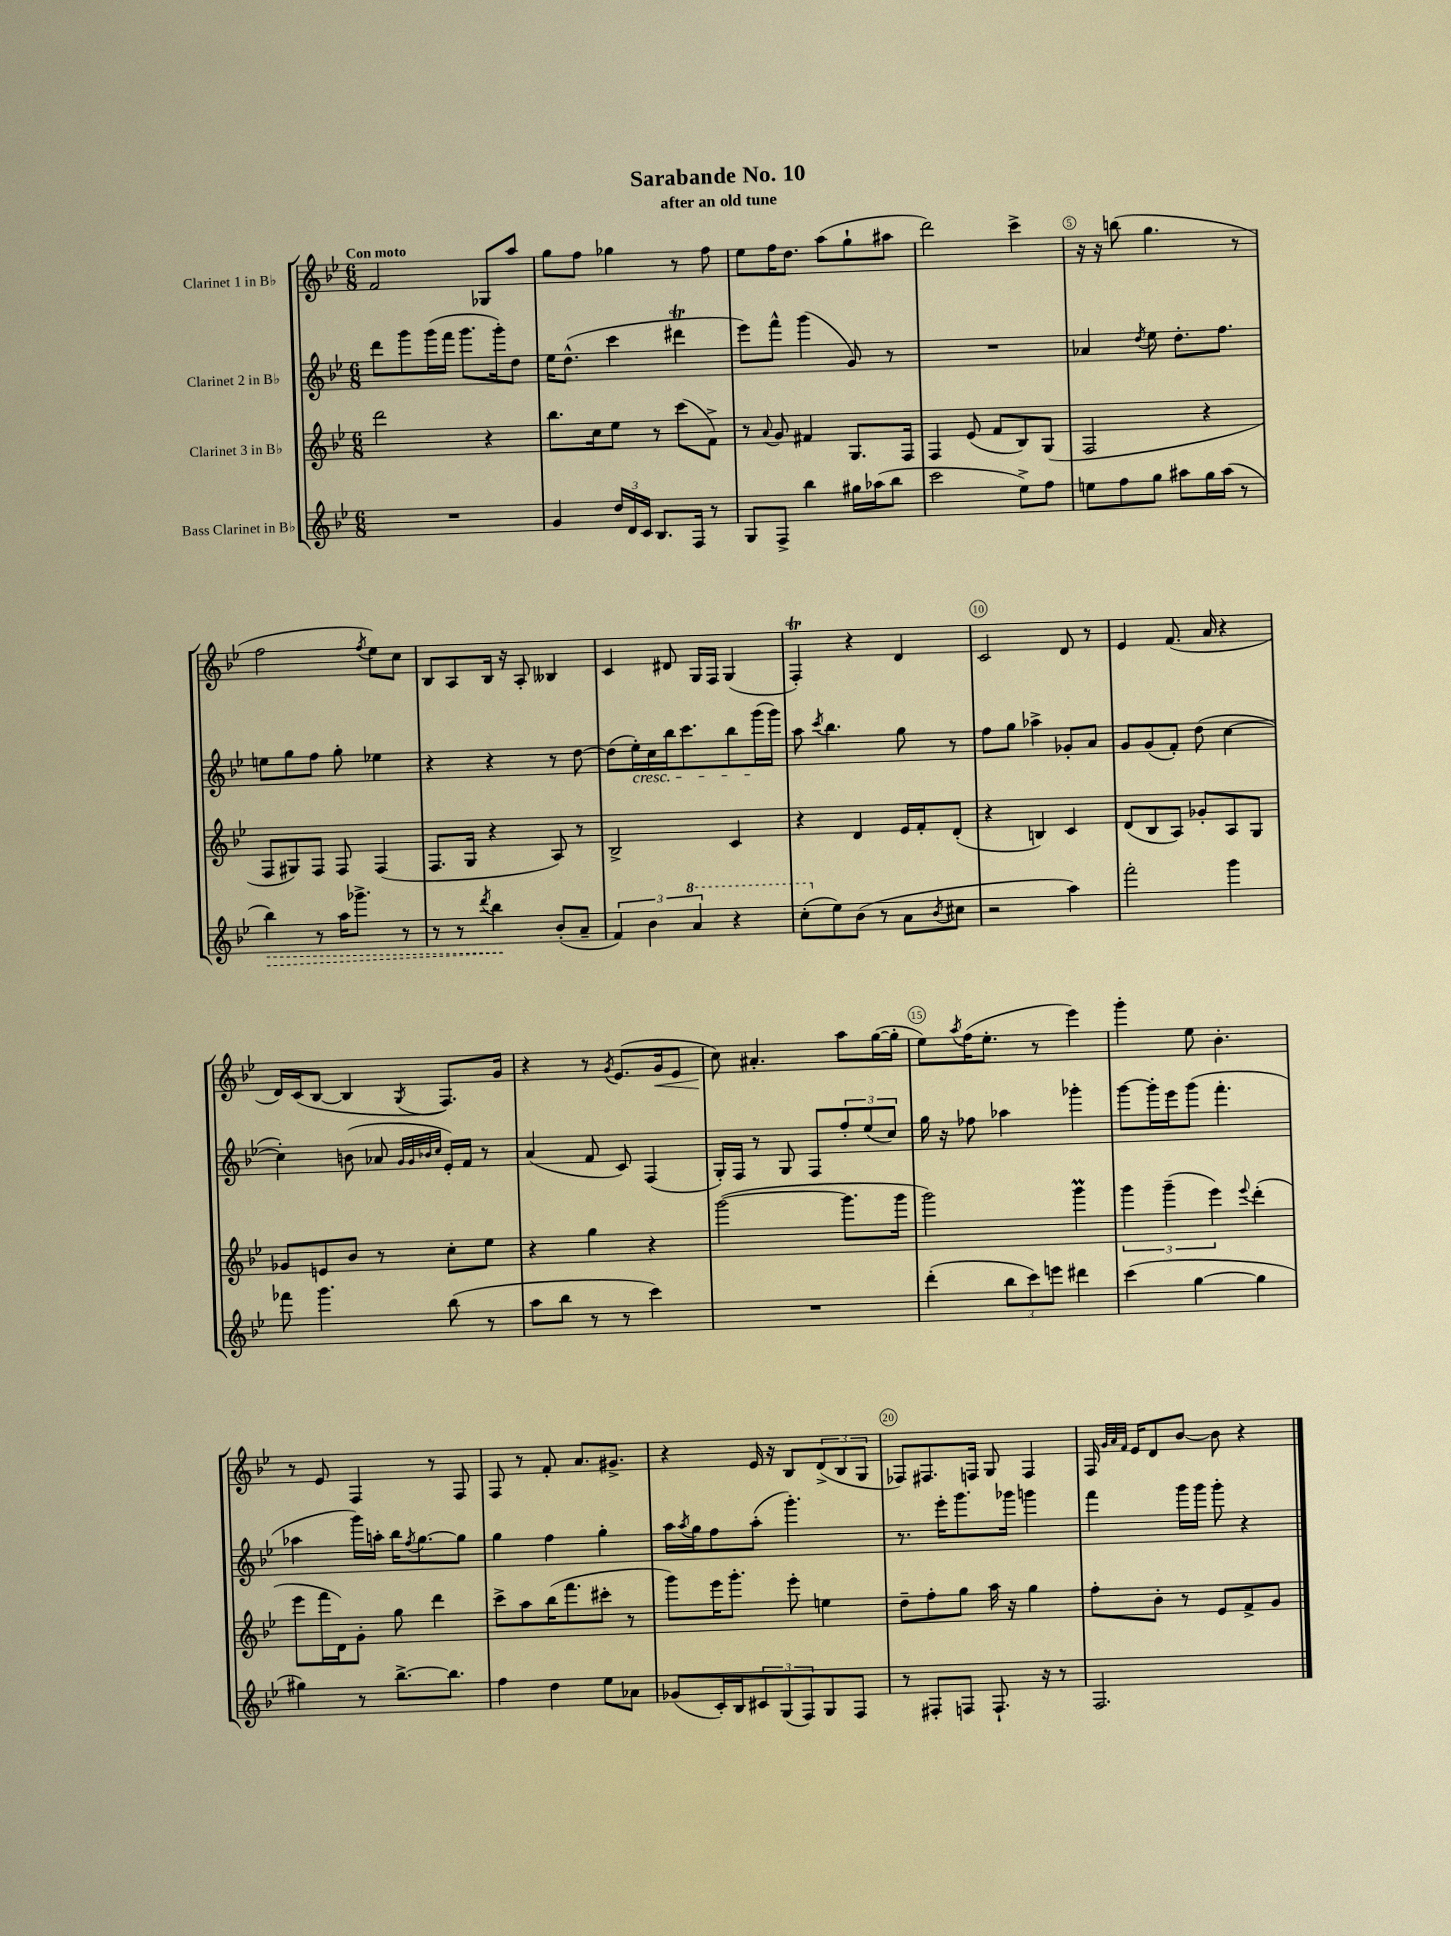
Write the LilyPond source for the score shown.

\header { title = "Sarabande No. 10" subtitle = "after an old tune" }
<<
\new StaffGroup <<
\new Staff = "s0" \with { instrumentName = "Clarinet 1 in Bb" } {
    \clef treble \key bes \major \numericTimeSignature \time 6/8 \tempo "Con moto"
    f'2 ges8 a''8 |
    g''8 f''8 ges''4 r8 f''8 |
    ees''8 f''16 d''8. a''8( g''8-! ais''8 |
    d'''2) c'''4-> |
    r16 r16 b''8( g''4. r8 |
    f''2 \acciaccatura { f''8 } ees''8) c''8 |
    bes8 a8 bes16 r16 a8-. beses4 |
    c'4 dis'8 g16 f16 g4( |
    f4-.\trill) r4 d'4 |
    c'2 d'8 r8 |
    ees'4 f'8.( a'16 r4 |
    d'16) c'16( bes8~ bes4 \acciaccatura { g8 } f8.) g'16 |
    r4 r8 \acciaccatura { g'8 } ees'8.( g'16\< ees'8 |
    c''8\!) ais'4.-. a''8 g''16~( g''16-. |
    ees''8) \acciaccatura { a''8 } f''16( ees''8.-. r8 ees'''4) |
    g'''4-. ees''8 bes'4.-. |
    r8 ees'8 f4 r8 f8 |
    f8 r8 f'8-. a'8. gis'8.-> |
    r4 ees'16 r16 bes8 \tuplet 3/2 { d'8->( bes8 g8 } |
    fes8) fis8. f16 g8 f4 |
    f16 \grace { g'32 a'32 f'32 } ees'16 d'8 bes'8~ bes'8 r4 \bar "|." |
}
\new Staff = "s1" \with { instrumentName = "Clarinet 2 in Bb" } {
    \clef treble \key bes \major \numericTimeSignature \time 6/8
    d'''8 g'''8 g'''16( f'''16 g'''8. g'''16-.) d''8 |
    ees''16 d''8.-^( c'''4 dis'''4\trill |
    ees'''8) f'''8-^ g'''4( g'8) r8 |
    R2. |
    aes'4 \acciaccatura { d''8 } ees''8 d''8.-. f''8. |
    e''8 g''8 f''8 g''8-. ees''4 |
    r4 r4 r8 d''8~ |
    d''8( ees''16-.\cresc) c''16 bes''16 c'''8. bes''8 g'''16\!( g'''16) |
    a''8 \acciaccatura { c'''8 } bes''4. g''8 r8 |
    f''8 g''8 aes''4-> ges'8-. a'8 |
    g'8 g'8( f'8-.) d''8( c''4~ |
    c''4-.) b'8( aes'8 \grace { g'32 g'32 bes'32 c''32 } ees'16-.) f'16 r8 |
    a'4( f'8 c'8) f4( |
    g16-.) f16 r8 g8 f8 \tuplet 3/2 { f''8-. ees''8( c''8) } |
    g''16 r16 fes''8 aes''4 ges'''4-. |
    g'''8~ g'''16-. ees'''16 g'''8( f'''4.-. |
    aes''4 g'''16) a''16-. bes''16 \acciaccatura { f''8 } g''8.~ g''8 |
    g''4 f''4 g''4-. |
    a''16 \acciaccatura { a''8 } g''16 f''8 a''8-.( g'''4.-.) |
    r8. ees'''16-. g'''8. ges'''16 g'''4 |
    f'''4 g'''16 g'''16 g'''8-. r4 \bar "|." |
}
\new Staff = "s2" \with { instrumentName = "Clarinet 3 in Bb" } {
    \clef treble \key bes \major \numericTimeSignature \time 6/8
    d'''2 r4 |
    bes''8. c''16 ees''8 r8 c'''8( f'8->) |
    r8 \appoggiatura { a'8 } g'8 fis'4 g8. f16 |
    f4 ees'8( f'8 bes8) g8( |
    f2 r4 |
    f8 gis8) f8 f8 f4( |
    f8. g16 r4 a8) r8 |
    bes2-> c'4 |
    r4 d'4 ees'16 f'16-. d'8-.( |
    r4 b4) c'4 |
    d'8( bes8 a8) ges'8-. a8 g8 |
    ges'8 e'8 bes'8 r8 c''8-. ees''8 |
    r4 g''4 r4 |
    g'''2~( g'''8. g'''16 |
    g'''2) g'''4\prall |
    \tuplet 3/2 { g'''4 g'''4--( ees'''4) } \appoggiatura { ees'''8 } d'''4-.( |
    ees'''8 f'''16 d'16) g'8-. g''8 d'''4 |
    c'''8-> a''8 bes''16( f'''8. cis'''8-. r8 |
    g'''8) ees'''16 g'''8.-. ees'''8-. e''4 |
    d''8-- f''8-. g''8 a''16 r16 g''4 |
    f''8-. bes'8-. r8 ees'8 f'8-> g'8 \bar "|." |
}
\new Staff = "s3" \with { instrumentName = "Bass Clarinet in Bb" } {
    \clef treble \key bes \major \numericTimeSignature \time 6/8
    R2. |
    g'4 \tuplet 3/2 { d''16 d'16 c'16 } bes8. f16 r8 |
    g8 f8-> bes''4 gis''16 aes''16( bes''8 |
    c'''2 ees''8->) f''8 |
    e''8 f''8 g''8 ais''8 g''16 ais''16( r8 |
    \once \override Hairpin.style = #'dashed-line bes''4\>) r8 a''16 ges'''8.-> r8 |
    r8 r8 \acciaccatura { d'''8 } bes''4\! bes'8-.( a'8-- |
    \tuplet 3/2 { f'4) bes'4 \ottava #1 a''4 } r4 |
    c'''8-.( \ottava #0 ees''8) bes'8( r8 a'8 \acciaccatura { bes'8 } cis''8 |
    r2 a''4) |
    f'''2-. g'''4 |
    fes'''8 g'''4. bes''8( r8 |
    a''8 bes''8 r8 r8 c'''4) |
    R2. |
    d'''4-.( \tuplet 3/2 { bes''8 c'''8) e'''8 } dis'''4 |
    c'''4( g''4~ g''4 |
    gis''4) r8 bes''8.~-> bes''8. |
    f''4 d''4 ees''8 aes'8 |
    ges'8( c'16-.) bes16 \tuplet 3/2 { cis'8 g8( f8) } g8 f8 |
    r8 fis8-. f8 f8.-! r16 r8 |
    f2. \bar "|." |
}
>>
>>
\layout { \context { \Score \override BarNumber.break-visibility = ##(#f #t #t) barNumberVisibility = #(every-nth-bar-number-visible 5) \override BarNumber.stencil = #(make-stencil-circler 0.1 0.3 ly:text-interface::print) } }
